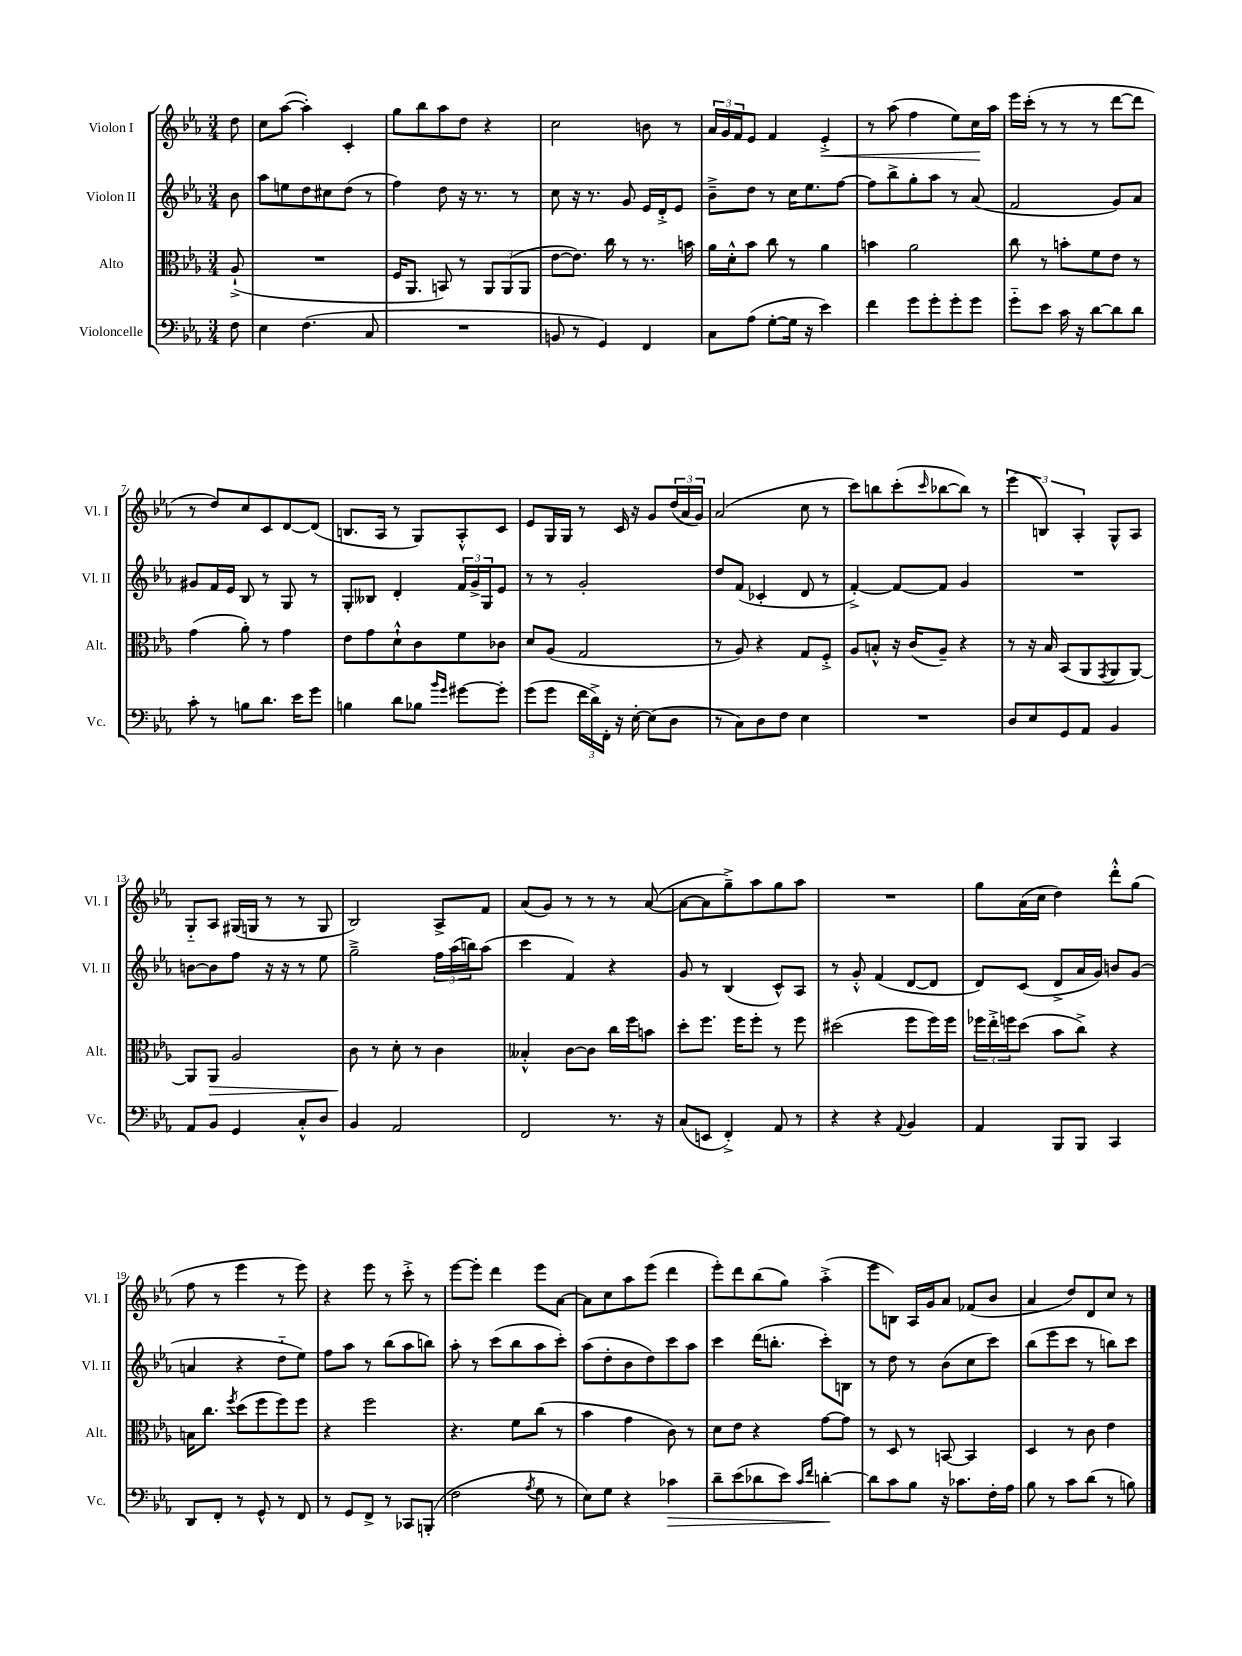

**kern	**dynam	**kern	**dynam	**kern	**kern	**dynam
*part4	*part4	*part3	*part3	*part2	*part1	*part1
*staff4	*staff4	*staff3	*staff3	*staff2	*staff1	*staff1
*I"Violoncelle	*	*I"Alto	*	*I"Violon II	*I"Violon I	*
*I'Vc.	*	*I'Alt.	*	*I'Vl. II	*I'Vl. I	*
*clefF4	*	*clefC3	*	*clefG2	*clefG2	*
*k[b-e-a-]	*	*k[b-e-a-]	*	*k[b-e-a-]	*k[b-e-a-]	*
*M3/4	*	*M3/4	*	*M3/4	*M3/4	*
=	=	=	=	=	=	=
8F\	.	(8A-`^/	.	8b-\	8dd\	.
=1	=1	=1	=1	=1	=1	=1
4E-\	.	2.r	.	8aa-\L	8cc\L	.
.	.	.	.	8een\	([8aa-\J	.
(4.F\	.	.	.	8dd\	4aa-'\])	.
.	.	.	.	8cc#X\	.	.
.	.	.	.	(8dd\J	4c'/	.
8C/	.	.	.	8r	.	.
=2	=2	=2	=2	=2	=2	=2
2.r	.	16F/KL	.	4ff\)	8gg\L	.
.	.	8.AA-/J	.	.	.	.
.	.	.	.	.	8bb-\	.
.	.	8BBn/)	.	8dd\	8aa-\	.
.	.	8r	.	16r	8dd\J	.
.	.	.	.	8.r	.	.
.	.	12AA-/L	.	.	4r	.
.	.	(12AA-/	.	.	.	.
.	.	.	.	8r	.	.
.	.	12AA-/J	.	.	.	.
=3	=3	=3	=3	=3	=3	=3
8BBn/	.	[8e-\L	.	8cc\	2cc\	.
8r	.	8.e-\J])	.	16r	.	.
.	.	.	.	8.r	.	.
4GG/)	.	.	.	.	.	.
.	.	16cc\	.	.	.	.
.	.	8r	.	8g/	.	.
4FF/	.	8.r	.	16e-/LL	8bn\	.
.	.	.	.	16d'^/J	.	.
.	.	.	.	8e-/J	8r	.
.	.	16bn\	.	.	.	.
=4	=4	=4	=4	=4	=4	=4
8C\L	.	16a-\LL	.	8b-~^\L	24a-/LL	.
.	.	.	.	.	24g/	.
.	.	16d'^^\J	.	.	.	.
.	.	.	.	.	24f/J	.
(8A-\J	.	8b-\J	.	8dd\J	8e-/J	.
[8G'\L	.	8cc\	.	8r	4f/	.
16G\Jk]	.	8r	.	16cc\KL	.	.
16r	.	.	.	8.ee-\	.	.
!	!	!	!	!	!	!LO:HP:b
4e-\)	.	4a-\	.	.	4e-'^/	<
.	.	.	.	[8ff\J	.	.
=5	=5	=5	=5	=5	=5	=5
4f\	.	4bn\	.	8ff\L]	8r	.
.	.	.	.	8bb-^\	(8aa-\	.
8g\L	.	2a-\	.	8gg'\	4ff\	.
8g'\	.	.	.	8aa-\J	.	.
8g'\	.	.	.	8r	8ee-\L)	.
8g\J	.	.	.	(8a-/	16cc\L	.
.	.	.	.	.	16aa-\JJ	[
=6	=6	=6	=6	=6	=6	=6
8g\L	.	8cc\	.	2f/	16eee-\LL	.
.	.	.	.	.	(16ccc'\JJ	.
8e-\J	.	8r	.	.	8r	.
16c\	.	8bn'\L	.	.	8r	.
16r	.	.	.	.	.	.
[8d\L	.	8f\	.	.	8r	.
8d\]	.	8e-\J	.	8g/L)	[8ddd\L	.
8d\J	.	8r	.	8a-/J	8ddd\J]	.
!!LO:LB:g=z
=7	=7	=7	=7	=7	=7	=7
8c'\	.	(4g\	.	8g#X/L	8r	.
8r	.	.	.	16f/L	8dd/L)	.
.	.	.	.	16e-/JJ	.	.
8Bn\L	.	8a-'\)	.	8B-/	8cc/	.
8.d\J	.	8r	.	8r	8c/	.
.	.	4g\	.	8G/	[8d/	.
16e-\KL	.	.	.	.	.	.
8g\J	.	.	.	8r	(8d/J]	.
=8	=8	=8	=8	=8	=8	=8
4Bn\	.	8e-\L	.	8G'/L	8.Bn/L	.
.	.	8g\	.	8B--X/J	.	.
.	.	.	.	.	16A-/Jk	.
8d\L	.	8d`^^\	.	4d'/	8r	.
8B-X\J	.	8c\	.	.	8G/L)	.
16qqb-/LL	.	.	.	.	.	.
16qqg/JJ	.	.	.	.	.	.
[8g#X\L	.	8f\	.	24f/LL	8A-'^^/	.
.	.	.	.	24g^/	.	.
.	.	.	.	24G/J	.	.
8g#'\J]	.	8c-X\J	.	8e-/J	8c/J	.
=9	=9	=9	=9	=9	=9	=9
(8g\L	.	8d/L	.	8r	8e-/L	.
8g\J	.	(8A-/J	.	8r	16G/L	.
.	.	.	.	.	16G/JJ	.
24f\LL	.	2G/	.	2g'/	8r	.
24d^\)	.	.	.	.	.	.
24FF'\JJ	.	.	.	.	.	.
16r	.	.	.	.	16c/	.
[16E-'\	.	.	.	.	16r	.
(8E-\L]	.	.	.	.	8g/L	.
8D\J	.	.	.	.	(24dd/L	.
.	.	.	.	.	24a-/	.
.	.	.	.	.	24g/JJ)	.
=10	=10	=10	=10	=10	=10	=10
8r	.	8r	.	8dd/L	(2a-/	.
8C\L)	.	8A-/)	.	(8f/J	.	.
8D\	.	4r	.	4c-X'/	.	.
8F\J	.	.	.	.	.	.
4E-\	.	8G/L	.	8d/	8cc\	.
.	.	8F'^/J	.	8r	8r	.
=11	=11	=11	=11	=11	=11	=11
2.r	.	8A-/L	.	[4f'^/)	8ccc\L)	.
.	.	8Bn'^^/J	.	.	8bbn\	.
.	.	16r	.	8f/L_	(8ccc'\	.
.	.	(16c/KL	.	.	.	.
.	.	.	.	.	16qqccc/	.
.	.	8A-~/J)	.	8f/J]	[8bb-X\	.
.	.	4r	.	4g/	8bb-\J])	.
.	.	.	.	.	8r	.
=12	=12	=12	=12	=12	=12	=12
8D/L	.	8r	.	2.r	(6eee-\	.
8E-/	.	16r	.	.	.	.
.	.	.	.	.	6Bn/)	.
.	.	16B-/	.	.	.	.
8GG/	.	(8BB-/L	.	.	.	.
.	.	.	.	.	6A-'/	.
8AA-/J	.	8AA-/	.	.	.	.
.	.	8qGG/	.	.	.	.
4BB-/	.	8AA-/	.	.	8G^^/L	.
.	.	[8AA-/J)	.	.	8A-/J	.
!!LO:LB:g=z
=13	=13	=13	=13	=13	=13	=13
8AA-/L	.	8AA-/L]	.	[8bn\L	8G/L	.
!	!	!	!LO:HP:b	!	!	!
8BB-/J	.	8AA-/J	>	8b\]	8A-/J	.
4GG/	.	2A-/	.	8ff\J	(16G#X/LL	.
.	.	.	.	.	16Gn/JJ	.
.	.	.	.	16r	8r	.
.	.	.	.	16r	.	.
8C'^^/L	.	.	.	8r	8r	.
8D/J	.	.	.	8ee-\	8G/	.
=14	=14	=14	=14	=14	=14	=14
4BB-/	.	8c\	.	2gg~^\	2B-/)	.
.	.	8r	]	.	.	.
2AA-/	.	8d'\	.	.	.	.
.	.	8r	.	.	.	.
.	.	4c\	.	24ff\LL	8A-^/L	.
.	.	.	.	(24aa-\	.	.
.	.	.	.	24bbn\J)	.	.
.	.	.	.	(8aa-\J	8f/J	.
=15	=15	=15	=15	=15	=15	=15
2FF/	.	4B--X'^^/	.	4ccc\	(8a-/L	.
.	.	.	.	.	8g/J)	.
.	.	[8c\L	.	4f/)	8r	.
.	.	8c\J]	.	.	8r	.
8.r	.	16cc\LL	.	4r	8r	.
.	.	16ff\J	.	.	.	.
.	.	8bn\J	.	.	([8a-/	.
16r	.	.	.	.	.	.
=16	=16	=16	=16	=16	=16	=16
(8C/L	.	8dd'\L	.	8g/	8a-\L_	.
8EEn/J	.	8.ff\J	.	8r	8a-\]	.
4FF'^/)	.	.	.	(4B-/	8gg~^\)	.
.	.	16ff\KL	.	.	.	.
.	.	8ff'\J	.	.	8aa-\	.
8AA-/	.	8r	.	8c^^/L)	8gg\	.
8r	.	8ff\	.	8A-/J	8aa-\J	.
=17	=17	=17	=17	=17	=17	=17
4r	.	(2dd#X\	.	8r	2.r	.
.	.	.	.	8g'^^/	.	.
4r	.	.	.	(4f/	.	.
8qqAA-/	.	.	.	.	.	.
4BB-/	.	8ff\L	.	[8d/L	.	.
.	.	16ff\L)	.	8d/J]	.	.
.	.	16ff\JJ	.	.	.	.
=18	=18	=18	=18	=18	=18	=18
4AA-/	.	24ff-X\LL	.	8d/L)	8gg\L	.
.	.	24ee-'^\	.	.	.	.
.	.	24ffn\J	.	.	.	.
.	.	(8dd\J	.	(8c/J	(16a-\L	.
.	.	.	.	.	16cc\JJ	.
8BBB-/L	.	8b-\L	.	8d^/L	4dd\)	.
8BBB-/J	.	8cc^\J)	.	16a-/L	.	.
.	.	.	.	16g/JJ)	.	.
4CC/	.	4r	.	8bn/L	8ddd'^^\L	.
.	.	.	.	(8g/J	(8gg\J	.
!!LO:LB:g=z
=19	=19	=19	=19	=19	=19	=19
8DD/L	.	16Bn\KL	.	4an/	8ff\	.
.	.	8.cc\J	.	.	.	.
8FF'/J	.	.	.	.	8r	.
.	.	8qff/	.	.	.	.
8r	.	(8dd\L	.	4r	4eee-\	.
8GG^^/	.	8ff\	.	.	.	.
8r	.	8ff\)	.	8dd\L	8r	.
8FF/	.	8ff\J	.	8ee-\J)	8eee-\)	.
=20	=20	=20	=20	=20	=20	=20
8r	.	4r	.	8ff\L	4r	.
8GG/L	.	.	.	8aa-\J	.	.
8FF^/J	.	2ff\	.	8r	8eee-\	.
8r	.	.	.	(8bb-\L	8r	.
8CC-X/L	.	.	.	8aa-\	8ccc'^\	.
(8BBBn'/J	.	.	.	8bbn\J)	8r	.
=21	=21	=21	=21	=21	=21	=21
2F\	.	4.r	.	8aa-'\	[8eee-\L	.
.	.	.	.	8r	8eee-'\J]	.
.	.	.	.	(8ccc\L	4ddd\	.
.	.	8f\L	.	8bb-\	.	.
8qA-/	.	.	.	.	.	.
8G\	.	(8cc\J	.	8aa-\	8eee-\L	.
8r	.	8r	.	8ccc'\J)	[8a-\J	.
=22	=22	=22	=22	=22	=22	=22
8E-\L)	.	4b-\	.	(8aa-\L	8a-\L]	.
8G\J	.	.	.	8dd'\	8cc\	.
4r	.	4g\	.	8b-\	8aa-\	.
.	.	.	.	8dd\)	(8eee-\J	.
!	!LO:HP:b	!	!	!	!	!
4c-X\	>	8c\)	.	8ccc\	4ddd\	.
.	.	8r	.	8aa-\J	.	.
=23	=23	=23	=23	=23	=23	=23
8d~\L	.	8d\L	.	4ccc\	8eee-'\L)	.
(8e-\	.	8e-\J	.	.	8ddd\	.
8d-X\	.	4r	.	(16ddd\KL	(8bb-\	.
.	.	.	.	8.bbn'\J	.	.
8e-\J)	.	.	.	.	8gg\J)	.
16qqc/LL	.	.	.	.	.	.
16qqf/JJ	.	.	.	.	.	.
[4dn'\	.	[8g\L	.	8ccc'\L)	(4aa-'^\	.
.	.	8g\J]	.	8Bn\J	.	.
.	]	.	.	.	.	.
=24	=24	=24	=24	=24	=24	=24
8d\L]	.	8r	.	8r	8eee-\L	.
8c\	.	8D/	.	8dd\	8Bn\J)	.
8B-\J	.	8r	.	8r	16A-/LL	.
.	.	.	.	.	16g/J	.
16r	.	[8BBn/	.	(8b-\L	8a-/J	.
8.c-X\L	.	.	.	.	.	.
.	.	4BB/]	.	8cc\	(8f-X/L	.
16F'\L	.	.	.	8ccc\J)	8b-/J	.
16A-\JJ	.	.	.	.	.	.
=25	=25	=25	=25	=25	=25	=25
8B-\	.	4D/	.	(8bb-\L	4a-/	.
8r	.	.	.	8eee-\	.	.
8c\L	.	8r	.	8ccc\J	8dd/L)	.
(8d\J	.	8c\	.	8r	8d/	.
8r	.	4e-\	.	8bbn\L)	8cc/J	.
8Bn\)	.	.	.	8ccc\J	8r	.
==	==	==	==	==	==	==
*-	*-	*-	*-	*-	*-	*-
